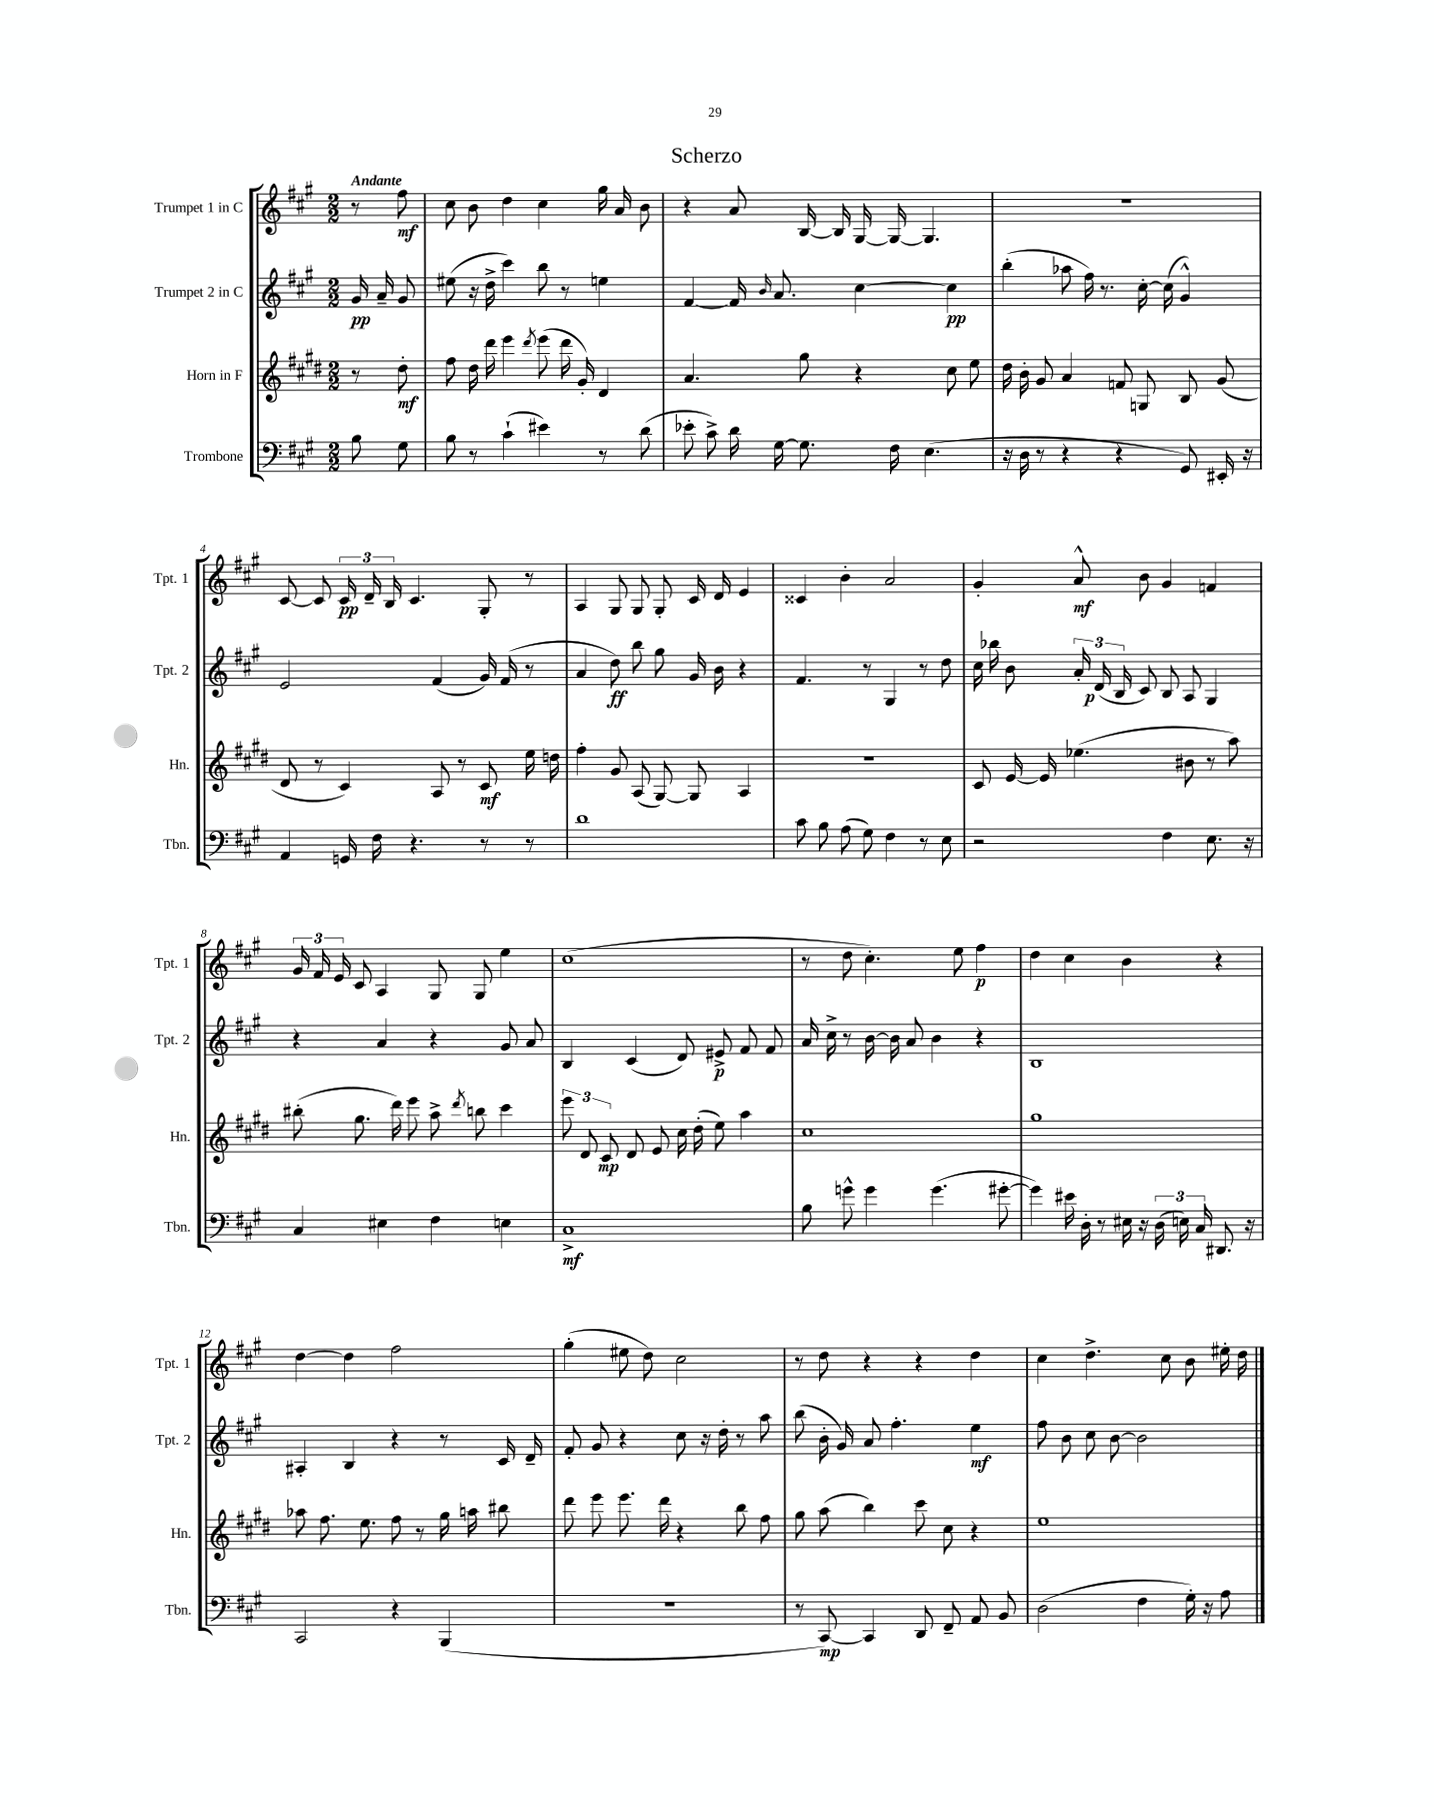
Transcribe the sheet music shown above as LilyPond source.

\header { title = "Scherzo" }
<<
\new StaffGroup <<
\new Staff = "s0" \with { instrumentName = "Trumpet 1 in C" shortInstrumentName = "Tpt. 1" } {
    \clef treble \key a \major \numericTimeSignature \time 2/2 \partial 4 \tempo "Andante"
    \autoBeamOff r8 fis''8\mf |
    cis''8 b'8 d''4 cis''4 gis''16 a'16 b'8 |
    r4 a'8 b16~ b16 gis16~ gis16~ gis4. |
    R1 |
    cis'8~ cis'8 \tuplet 3/2 { cis'16\pp d'16-- b16 } cis'4. gis8-. r8 |
    a4 gis8 gis8 gis8-. cis'16 d'16 e'4 |
    cisis'4 b'4-. a'2 |
    gis'4-. a'8-^\mf b'8 gis'4 f'4 |
    \tuplet 3/2 { gis'16 fis'16 e'16 } cis'8 a4 gis8 gis8 e''4 |
    cis''1( |
    r8 d''8 cis''4.-.) e''8 fis''4\p |
    d''4 cis''4 b'4 r4 |
    d''4~ d''4 fis''2 |
    gis''4-.( eis''8 d''8) cis''2 |
    r8 d''8 r4 r4 d''4 |
    cis''4 d''4.-> cis''8 b'8 eis''16-. d''16 \bar "|." |
}
\new Staff = "s1" \with { instrumentName = "Trumpet 2 in C" shortInstrumentName = "Tpt. 2" } {
    \clef treble \key a \major \numericTimeSignature \time 2/2 \partial 4
    \autoBeamOff gis'16\pp a'16-- gis'8 |
    eis''8( r16 d''16-> cis'''4) b''8 r8 e''4 |
    fis'4~ fis'16 \grace { b'16 } a'8. cis''4~ cis''4\pp |
    b''4-.( aes''8 fis''16) r8. cis''16~-. cis''16( gis'4-^) |
    e'2 fis'4( gis'16) fis'16( r8 |
    a'4 d''8\ff) b''8 gis''8 gis'16 b'16 r4 |
    fis'4. r8 gis4 r8 d''8 |
    cis''16 bes''16 b'8 \tuplet 3/2 { a'16-. d'16\p( b16 } cis'8) b8 a8 gis4 |
    r4 a'4 r4 gis'8 a'8 |
    b4 cis'4( d'8) eis'8->\p fis'8 fis'8 |
    a'16 cis''16-> r8 b'16~ b'16 a'8 b'4 r4 |
    b1 |
    ais4-. b4 r4 r8 cis'16 d'16-- |
    fis'8-. gis'8 r4 cis''8 r16 d''16-. r8 a''8 |
    b''8( b'16-. gis'16) a'8 fis''4.-. e''4\mf |
    fis''8 b'8 cis''8 b'8~ b'2 \bar "|." |
}
\new Staff = "s2" \with { instrumentName = "Horn in F" shortInstrumentName = "Hn." } {
    \clef treble \key e \major \numericTimeSignature \time 2/2 \partial 4
    \autoBeamOff r8 dis''8-.\mf |
    fis''8 dis''16 dis'''16 e'''4 \acciaccatura { dis'''8 } e'''8( dis'''16 gis'16-.) dis'4 |
    a'4. gis''8 r4 cis''8 e''8 |
    dis''16 b'16-. gis'8 a'4 f'8 g8 b8 gis'8( |
    dis'8 r8 cis'4) a8 r8 cis'8\mf e''16 d''16 |
    fis''4-. gis'8 a8( gis8~) gis8 a4 |
    R1 |
    cis'8 e'16~ e'16 ees''4.( bis'8 r8 a''8) |
    bis''8-.( gis''8. dis'''16) e'''8 a''8-> \acciaccatura { dis'''8 } b''8 cis'''4 |
    \tuplet 3/2 { e'''8 dis'8 cis'8\mp } dis'8 e'8 cis''16 dis''16-.( e''8) a''4 |
    cis''1 |
    gis''1 |
    aes''8 fis''8. e''8. fis''8 r8 gis''16 a''16 bis''8 |
    dis'''8 e'''8 e'''8. dis'''16 r4 b''8 fis''8 |
    gis''8 a''8( b''4) cis'''8 cis''8 r4 |
    e''1 \bar "|." |
}
\new Staff = "s3" \with { instrumentName = "Trombone" shortInstrumentName = "Tbn." } {
    \clef bass \key a \major \numericTimeSignature \time 2/2 \partial 4
    \autoBeamOff b8 gis8 |
    b8 r8 cis'4-!( eis'4) r8 d'8( |
    ees'8-. cis'8->) d'16 gis16~ gis8. fis16 e4.( |
    r16 d16 r8 r4 r4 gis,8) eis,16-. r16 |
    a,4 g,16 fis16 r4. r8 r8 |
    d'1 |
    cis'8 b8 a8( gis8) fis4 r8 e8 |
    r2 fis4 e8. r16 |
    cis4 eis4 fis4 e4 |
    cis1->\mf |
    b8 g'8-^ g'4 g'4.( gis'8~-. |
    gis'4) eis'16 d16-. r8 eis16 r16 \tuplet 3/2 { d16( e16) cis16 } dis,8. r16 |
    cis,2 r4 b,,4( |
    R1 |
    r8 cis,8~\mp) cis,4 d,8 fis,8-- a,8 b,8 |
    d2( fis4 gis16-.) r16 a8 \bar "|." |
}
>>
>>
